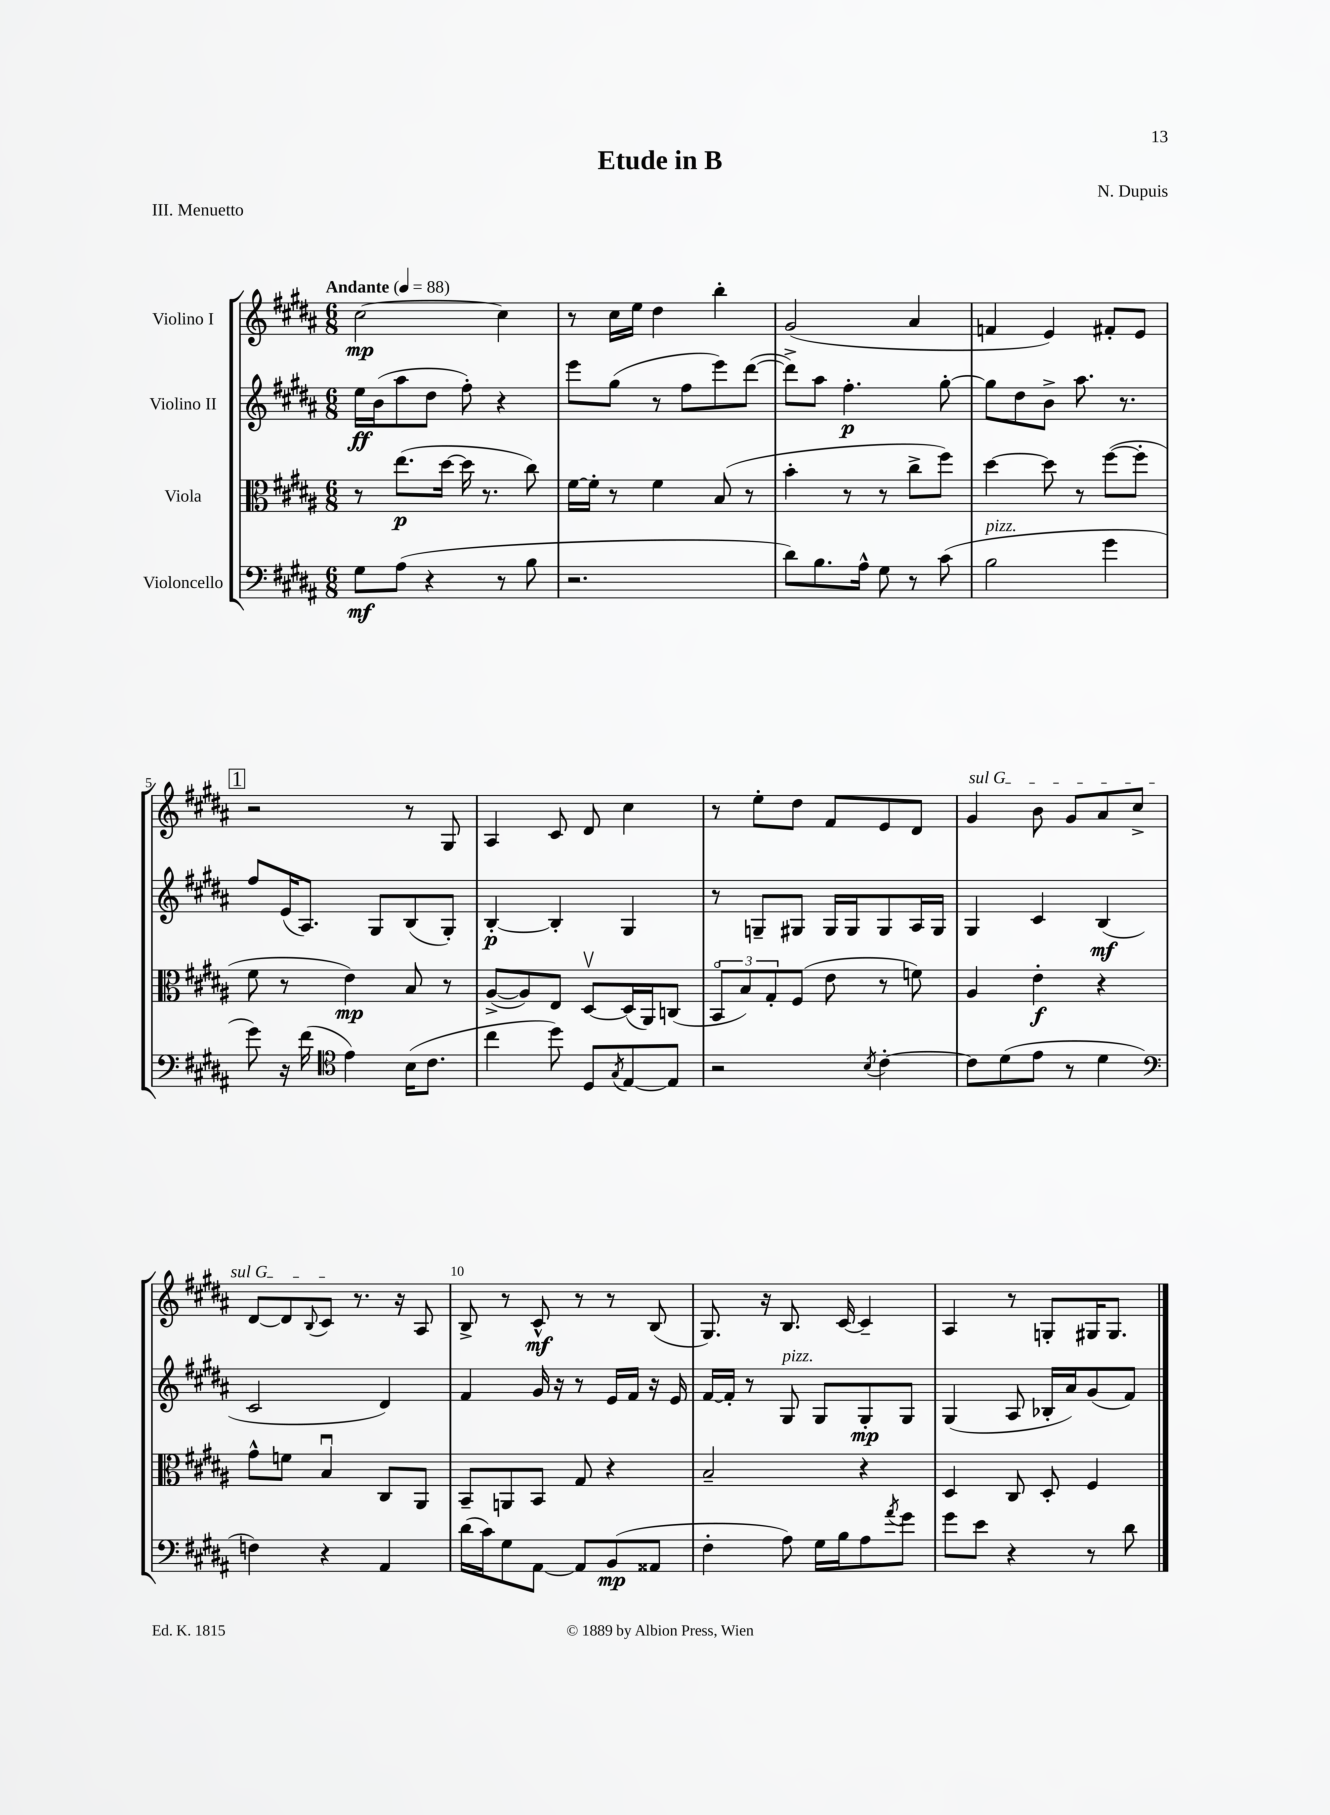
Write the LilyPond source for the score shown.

\header { title = "Etude in B" composer = "N. Dupuis" piece = "III. Menuetto" }
<<
\new StaffGroup <<
\new Staff = "s0" \with { instrumentName = "Violino I" } {
    \clef treble \key b \major \numericTimeSignature \time 6/8 \tempo "Andante" 4 = 88
    cis''2~\mp cis''4 |
    r8 cis''16 e''16 dis''4 b''4-. |
    gis'2( ais'4 |
    f'4 e'4) fis'8-. e'8 |
    \mark \markup { \box "1" } r2 r8 gis8 |
    ais4 cis'8 dis'8 cis''4 |
    r8 e''8-. dis''8 fis'8 e'8 dis'8 |
    \once \override TextSpanner.bound-details.left.text = \markup { \italic "sul G" } gis'4\startTextSpan b'8 gis'8 ais'8 cis''8-> |
    dis'8~ dis'8 \appoggiatura { b8 } cis'8\stopTextSpan r8. r16 ais8 |
    b8-> r8 cis'8-^\mf r8 r8 b8( |
    gis8.) r16 b8. cis'16~ cis'4-- |
    ais4 r8 g8-. gis16 gis8. \bar "|." |
}
\new Staff = "s1" \with { instrumentName = "Violino II" } {
    \clef treble \key b \major \numericTimeSignature \time 6/8
    e''16\ff b'16( ais''8 dis''8 fis''8-.) r4 |
    e'''8 gis''8( r8 fis''8 e'''8) dis'''8~( |
    dis'''8->) ais''8 fis''4.-.\p gis''8~-. |
    gis''8 dis''8 b'8-> ais''8. r8. |
    \mark \markup { \box "1" } fis''8 e'16( ais8.) gis8 b8( gis8-.) |
    b4~-.\p b4-. gis4 |
    r8 g8-- gis8 gis16 gis16 gis8 ais16 gis16 |
    gis4 cis'4 b4\mf( |
    cis'2 dis'4) |
    fis'4 gis'16 r16 r8 e'16 fis'16 r16 e'16 |
    fis'16~ fis'16-. r8 gis8^\markup { \italic "pizz." } gis8 gis8-.\mp gis8 |
    gis4( ais8 bes16-. ais'16) gis'8( fis'8) \bar "|." |
}
\new Staff = "s2" \with { instrumentName = "Viola" } {
    \clef alto \key b \major \numericTimeSignature \time 6/8
    r8 e''8.\p( dis''16~ dis''16 r8. cis''8) |
    fis'16~ fis'16-. r8 fis'4 b8( r8 |
    b'4-. r8 r8 cis''8-> fis''8) |
    dis''4~ dis''8 r8 fis''8~( fis''8-. |
    \mark \markup { \box "1" } fis'8 r8 e'4\mp) b8 r8 |
    ais8~->( ais8) e8 dis8~\upbow dis16( ais,16) c8( |
    \tuplet 3/2 { b,8\flageolet b8) gis8-. } fis8( e'8 r8 f'8) |
    ais4 e'4-.\f r4 |
    gis'8-^ f'8 b4\downbow cis8 ais,8 |
    b,8-- a,8 b,8 gis8 r4 |
    b2-- r4 |
    dis4 cis8 dis8-. fis4 \bar "|." |
}
\new Staff = "s3" \with { instrumentName = "Violoncello" } {
    \clef bass \key b \major \numericTimeSignature \time 6/8
    gis8\mf ais8( r4 r8 b8 |
    r2. |
    dis'8) b8. ais16-^ gis8 r8 cis'8( |
    b2^\markup { \italic "pizz." } gis'4 |
    \mark \markup { \box "1" } gis'8) r16 fis'16( \clef tenor e'4) b16( cis'8. |
    cis''4 dis''8) dis8 \acciaccatura { gis8 } e8~ e8 |
    r2 \acciaccatura { b8 } cis'4~-. |
    cis'8 dis'8( e'8 r8 dis'4 |
    \clef bass f4) r4 ais,4 |
    dis'16( cis'16) gis8 ais,8~ ais,8 b,8\mp( aisis,8 |
    fis4-. ais8) gis16 b16 ais8 \acciaccatura { ais'8 } gis'8 |
    gis'8 e'8 r4 r8 dis'8 \bar "|." |
}
>>
>>
\layout { \context { \Score \override BarNumber.break-visibility = ##(#f #t #t) barNumberVisibility = #(every-nth-bar-number-visible 5) } }
